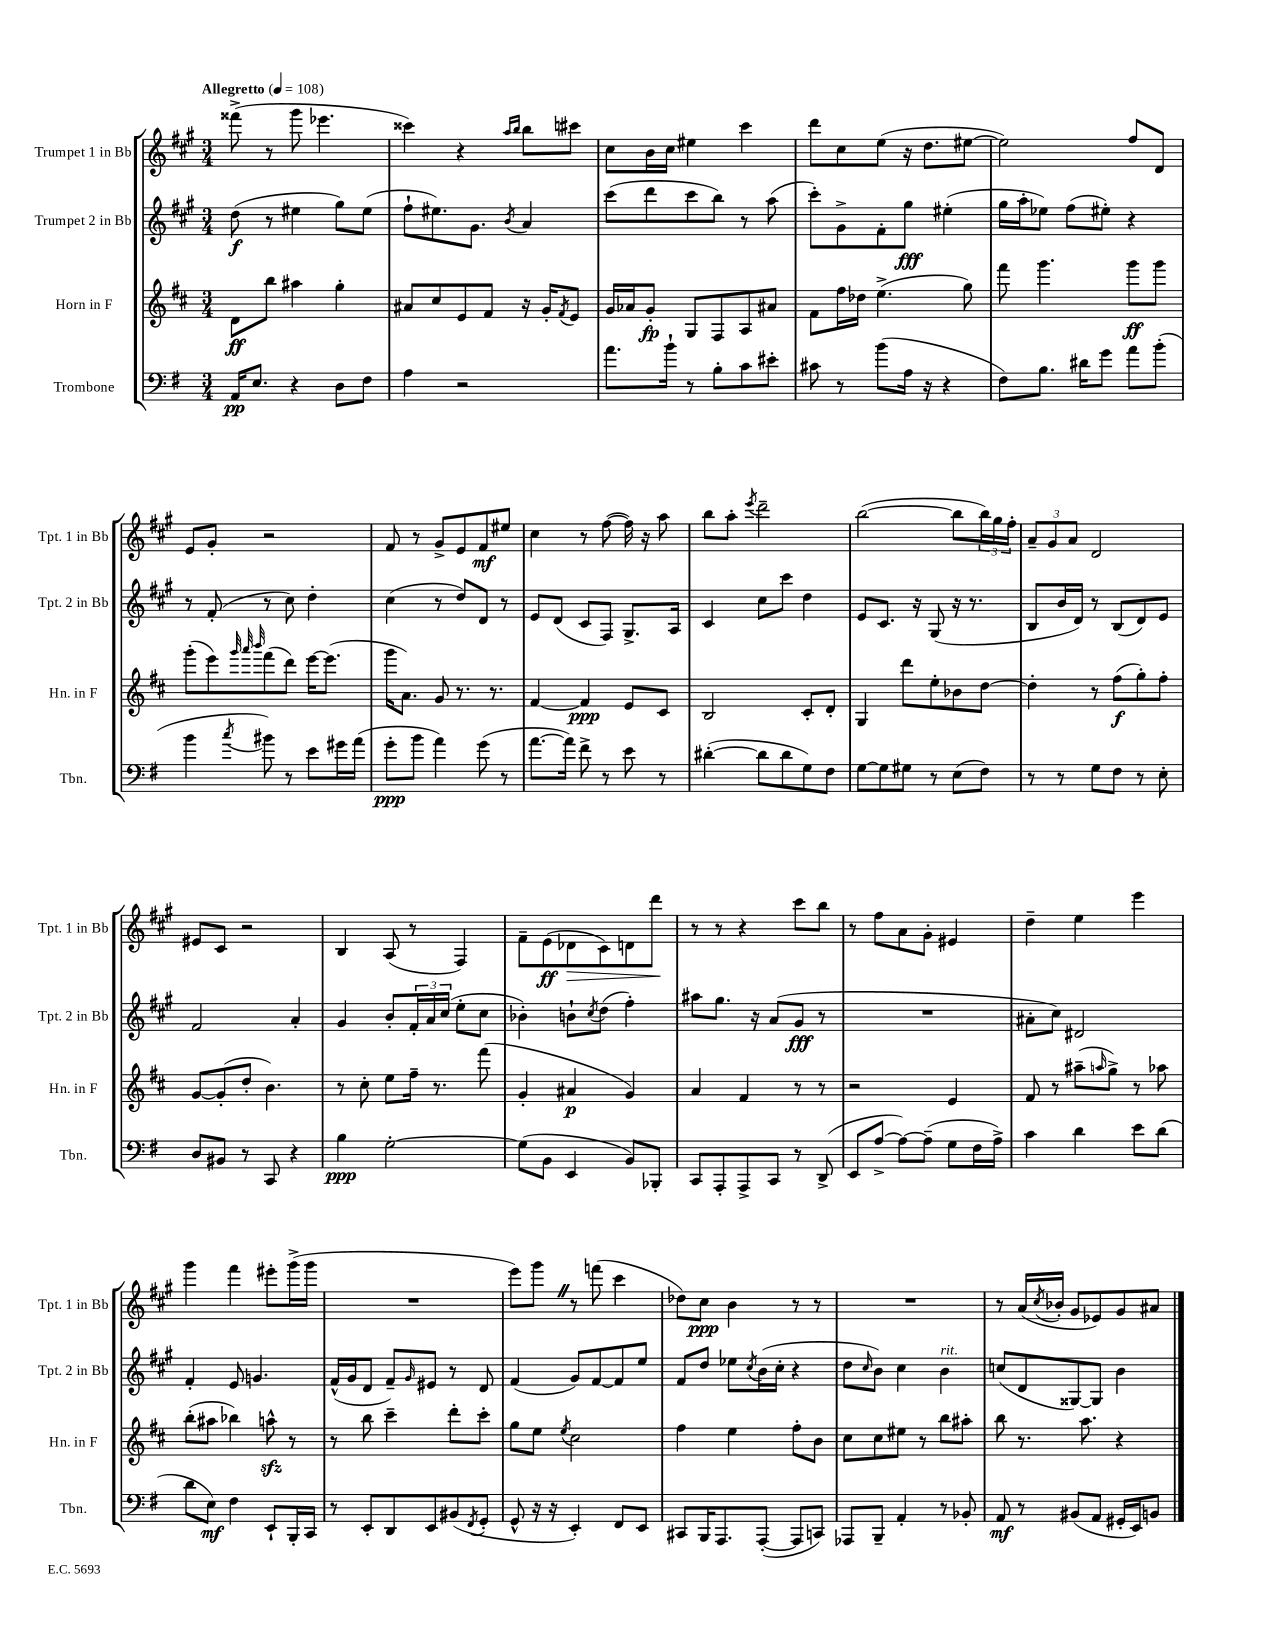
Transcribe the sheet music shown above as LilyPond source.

<<
\new StaffGroup <<
\new Staff = "s0" \with { instrumentName = "Trumpet 1 in Bb" shortInstrumentName = "Tpt. 1 in Bb" } {
    \clef treble \key a \major \numericTimeSignature \time 3/4 \tempo "Allegretto" 4 = 108
    fisis'''8->( r8 gis'''8 ees'''4. |
    cisis'''4) r4 \grace { a''16 b''16 } b''8 cis'''8 |
    cis''8 b'16 cis''16 eis''4 cis'''4 |
    d'''8 cis''8 e''8( r16 d''8. eis''8~ |
    eis''2) fis''8 d'8 |
    e'8 gis'8-. r2 |
    fis'8 r8 gis'8-> e'8 fis'8\mf eis''8 |
    cis''4 r8 fis''8~( fis''16) r16 a''8 |
    b''8 a''8-. \acciaccatura { e'''8 } d'''2-- |
    b''2~( b''8 \tuplet 3/2 { b''16) gis''16 fis''16-. } |
    \tuplet 3/2 { a'8-- gis'8 a'8 } d'2 |
    eis'8 cis'8 r2 |
    b4 a8( r8 fis4) |
    fis'8-- e'8\ff( des'8\> cis'8) d'8 d'''8\! |
    r8 r8 r4 cis'''8 b''8 |
    r8 fis''8 a'8 gis'8-. eis'4 |
    d''4-- e''4 e'''4 |
    gis'''4 fis'''4 eis'''8-. gis'''16->( gis'''16 |
    R2. |
    e'''8) gis'''8 \once \override BreathingSign.text = \markup { \musicglyph "scripts.caesura.straight" } \breathe r8 f'''8( cis'''4 |
    des''8) cis''8\ppp b'4 r8 r8 |
    R2. |
    r8 a'16( \acciaccatura { cis''8 } bes'16-. gis'8 ees'8) gis'8 ais'8 \bar "|." |
}
\new Staff = "s1" \with { instrumentName = "Trumpet 2 in Bb" shortInstrumentName = "Tpt. 2 in Bb" } {
    \clef treble \key a \major \numericTimeSignature \time 3/4
    d''8\f( r8 eis''4 gis''8) eis''8( |
    fis''8-! eis''8.) gis'8. \acciaccatura { b'8 } a'4 |
    cis'''8( d'''8 cis'''8 b''8) r8 a''8( |
    cis'''8-.) gis'8-> fis'8-. gis''8\fff eis''4-.( |
    gis''16 a''16-. ees''8) fis''8( eis''8-.) r4 |
    r8 fis'8-.( r8 cis''8) d''4-. |
    cis''4( r8 d''8) d'8 r8 |
    e'8 d'8( cis'8 fis8) gis8.-> a16 |
    cis'4 cis''8 cis'''8 d''4 |
    e'8 cis'8. r16 gis8( r16 r8. |
    b8 b'16 d'16) r8 b8( d'8) e'8 |
    fis'2 a'4-. |
    gis'4 b'8-. \tuplet 3/2 { fis'16-. a'16 cis''16( } e''8-. cis''8 |
    bes'4-.) b'8-! \acciaccatura { cis''8 } d''8( fis''4-.) |
    ais''8 gis''8. r16 a'8( gis'8\fff r8 |
    R2. |
    ais'8-. cis''8) dis'2 |
    fis'4-. e'8 g'4. |
    fis'16-^( gis'16 d'8 fis'8--) \grace { gis'16 } eis'8 r8 d'8 |
    fis'4( gis'8) fis'8~ fis'8 e''8 |
    fis'8 d''8 ees''8 \acciaccatura { cis''8 } b'16( cis''16-. r4 |
    d''8 \grace { cis''16 } b'8) cis''4 b'4^\markup { \italic "rit." } |
    c''8( d'8 gisis8~) gisis8 b'4 \bar "|." |
}
\new Staff = "s2" \with { instrumentName = "Horn in F" shortInstrumentName = "Hn. in F" } {
    \clef treble \key d \major \numericTimeSignature \time 3/4
    d'8\ff b''8 ais''4 g''4-. |
    ais'8 cis''8 e'8 fis'8 r16 g'16-. \acciaccatura { fis'8 } e'8 |
    g'16 aes'16 g'8-.\fp g8 fis8 a8 ais'8 |
    fis'8 fis''16 des''16 e''4.->( g''8) |
    fis'''8 g'''4. g'''8\ff g'''8 |
    g'''8-.( e'''8) \grace { g'''32 a'''32 b'''32 } fis'''8( d'''8) e'''16~ e'''8.( |
    g'''16 a'8.) g'8 r8. r8. |
    fis'4~ fis'4\ppp e'8 cis'8 |
    b2 cis'8-. d'8-. |
    g4 d'''8 e''8-. bes'8 d''8~ |
    d''4-. r8 fis''8\f( g''8-.) fis''8-. |
    g'8~ g'8-.( d''8-. b'4.) |
    r8 cis''8-. e''8 fis''16-- r8. fis'''8( |
    g'4-. ais'4\p g'4) |
    a'4 fis'4 r8 r8 |
    r2 e'4 |
    fis'8 r8 ais''8--( \grace { a''16 } g''8->) r8 aes''8 |
    b''8-.( ais''8 bes''4) a''8-^\sfz r8 |
    r8 b''8 cis'''4-- d'''8-. cis'''8-. |
    g''8 e''8 \acciaccatura { e''8 } cis''2 |
    fis''4 e''4 fis''8-. b'8 |
    cis''8 cis''8 eis''8 r8 b''8 ais''8-. |
    b''8 r8. a''8. r4 \bar "|." |
}
\new Staff = "s3" \with { instrumentName = "Trombone" shortInstrumentName = "Tbn." } {
    \clef bass \key g \major \numericTimeSignature \time 3/4
    a,16\pp e8. r4 d8 fis8 |
    a4 r2 |
    a'8. b'16-! r8 b8-. c'8 eis'8-. |
    cis'8 r8 b'8( a16 r16 r4 |
    fis8) b8. dis'16 g'8 a'8 b'8-.( |
    b'4 \acciaccatura { c''8 } bis'8) r8 e'8 gis'16 a'16( |
    g'8-.\ppp b'8 a'4) g'8( r8 |
    a'8.~ a'16) fis'8-> r8 e'8 r8 |
    dis'4~-.( dis'8 dis'8 g8) fis8 |
    g8~ g8 gis8 r8 e8( fis8) |
    r8 r8 g8 fis8 r8 e8-. |
    d8 bis,8 r8 c,8 r4 |
    b4\ppp g2~-. |
    g8( b,8 e,4 b,8) bes,,8-. |
    c,8 a,,8-. a,,8-> c,8 r8 d,8->( |
    e,8 a8~-> a8~) a8--( g8 fis16 a16->) |
    c'4 d'4 e'8 d'8( |
    d'8 e8\mf) fis4 e,8-! b,,16-. c,16 |
    r8 e,8-. d,8 e,8 bis,8( \acciaccatura { fis,8 } g,8-. |
    g,8-^ r16 r16 e,4-.) fis,8 e,8 |
    cis,8 b,,16 a,,8. a,,8~-.( a,,8 c,8) |
    aes,,8 b,,8-- a,4-. r8 bes,8-. |
    a,8\mf r8 bis,8( a,8 gis,16-. e,16) b,8 \bar "|." |
}
>>
>>
\layout { \context { \Score \remove "Bar_number_engraver" } }
